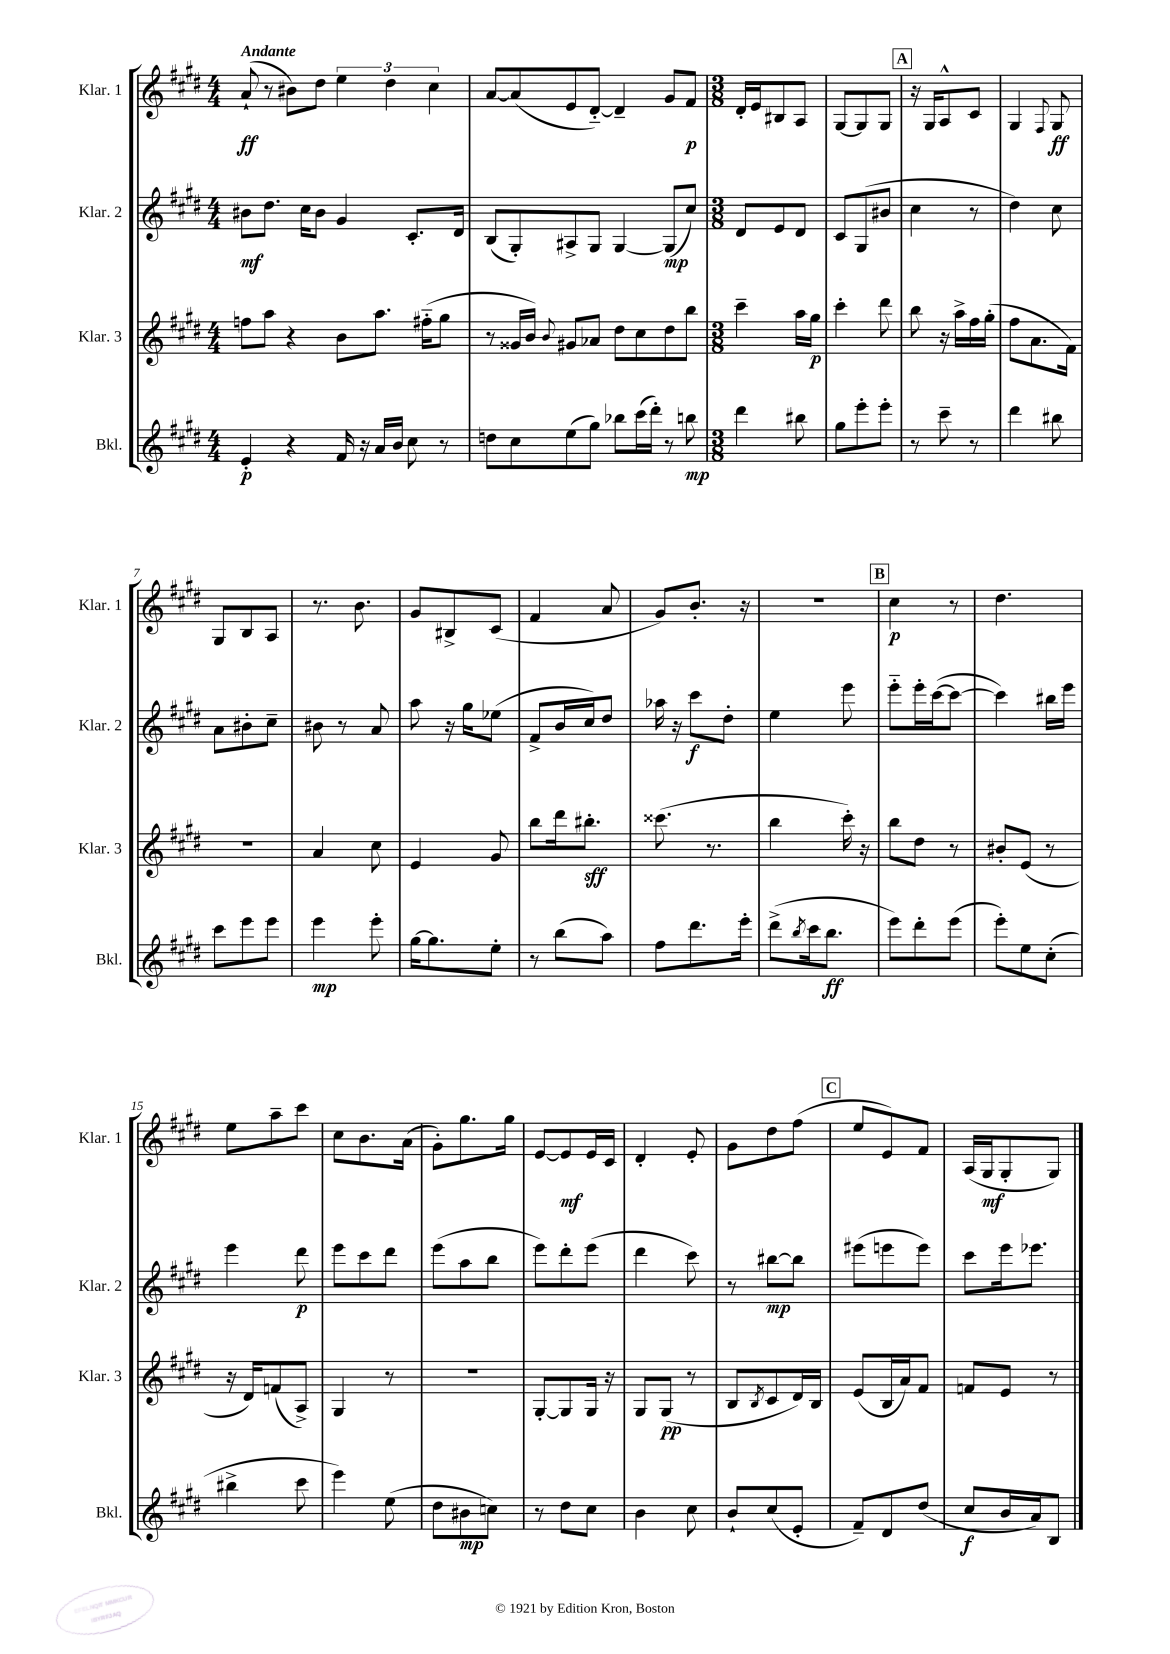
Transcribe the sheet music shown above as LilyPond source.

<<
\new StaffGroup <<
\new Staff = "s0" \with { instrumentName = "Klar. 1" shortInstrumentName = "Klar. 1" } {
    \clef treble \key e \major \numericTimeSignature \time 4/4 \tempo "Andante"
    a'8-!\ff( r8 bis'8) dis''8 \tuplet 3/2 { e''4 dis''4 cis''4 } |
    a'8~ a'8( e'8 dis'8~-_) dis'4-- gis'8 fis'8\p |
    \numericTimeSignature \time 3/8 dis'16-. e'16 bis8 a8 |
    gis8~ gis8 gis8 |
    \mark \markup { \box "A" } r16 gis16 a8-^ cis'8 |
    gis4 \appoggiatura { fis8 } gis8\ff |
    gis8 b8 a8 |
    r8. b'8. |
    gis'8 bis8-> cis'8( |
    fis'4 a'8 |
    gis'8) b'8.-. r16 |
    R4. |
    \mark \markup { \box "B" } cis''4\p r8 |
    dis''4. |
    e''8 a''8-- cis'''8 |
    cis''8 b'8. a'16( |
    gis'8-.) gis''8. gis''16 |
    e'8~ e'8\mf e'16 cis'16 |
    dis'4-. e'8-. |
    gis'8 dis''8 fis''8( |
    \mark \markup { \box "C" } e''8 e'8) fis'8 |
    a16( gis16\mf gis8-. gis8) \bar "|." |
}
\new Staff = "s1" \with { instrumentName = "Klar. 2" shortInstrumentName = "Klar. 2" } {
    \clef treble \key e \major \numericTimeSignature \time 4/4
    bis'8\mf dis''8. cis''16 bis'8 gis'4 cis'8.-. dis'16 |
    b8( gis8-.) ais8-> gis8 gis4~ gis8\mp( cis''8) |
    \numericTimeSignature \time 3/8 dis'8 e'8 dis'8 |
    cis'8 gis8( bis'8 |
    \mark \markup { \box "A" } cis''4 r8 |
    dis''4) cis''8 |
    a'8 bis'8-. cis''8-- |
    bis'8 r8 a'8 |
    a''8 r16 gis''16 ees''8( |
    fis'8-> b'16 cis''16) dis''8 |
    aes''16 r16 cis'''8\f dis''8-. |
    e''4 e'''8 |
    \mark \markup { \box "B" } e'''8-_ e'''16-. cis'''16~( cis'''8~ |
    cis'''4) bis''16 e'''16 |
    e'''4 dis'''8\p |
    e'''8 cis'''8 dis'''8 |
    e'''8( a''8 b''8 |
    e'''8) dis'''8-. e'''8( |
    dis'''4 cis'''8) |
    r8 bis''8~\mp bis''8 |
    \mark \markup { \box "C" } eis'''8( e'''8 e'''8) |
    cis'''8 e'''16 ees'''8. \bar "|." |
}
\new Staff = "s2" \with { instrumentName = "Klar. 3" shortInstrumentName = "Klar. 3" } {
    \clef treble \key e \major \numericTimeSignature \time 4/4
    f''8 a''8 r4 b'8 a''8. fis''16-_( gis''8 |
    r8 gisis'16 b'16) \appoggiatura { b'8 } gis'8 aes'8 dis''8 cis''8 dis''8 b''8 |
    \numericTimeSignature \time 3/8 cis'''4-- a''16 gis''16\p |
    cis'''4-. dis'''8 |
    \mark \markup { \box "A" } b''8 r16 a''16-> fis''16 gis''16-.( |
    fis''8 a'8. fis'16) |
    R4. |
    a'4 cis''8 |
    e'4 gis'8 |
    b''8 dis'''16 bis''8.-.\sff |
    cisis'''8.( r8. |
    b''4 cis'''16-.) r16 |
    \mark \markup { \box "B" } b''8 dis''8 r8 |
    bis'8-. e'8( r8 |
    r16 dis'16) f'8( a8->) |
    gis4 r8 |
    R4. |
    gis8~-. gis8 gis16 r16 |
    gis8 gis8\pp( r8 |
    b8 \acciaccatura { b8 } cis'8 dis'16) b16 |
    \mark \markup { \box "C" } e'8( b16 a'16) fis'8 |
    f'8 e'8 r8 \bar "|." |
}
\new Staff = "s3" \with { instrumentName = "Bkl." shortInstrumentName = "Bkl." } {
    \clef treble \key e \major \numericTimeSignature \time 4/4
    e'4-.\p r4 fis'16 r16 a'16 b'16 cis''8 r8 |
    d''8 cis''8 e''8( gis''8) bes''8 cis'''16( dis'''16-.) r8 b''8\mp |
    \numericTimeSignature \time 3/8 dis'''4 bis''8 |
    gis''8 e'''8-. e'''8-. |
    \mark \markup { \box "A" } r8 cis'''8-- r8 |
    dis'''4 bis''8 |
    cis'''8 e'''8 e'''8 |
    e'''4\mp e'''8-. |
    gis''16~ gis''8. e''8-. |
    r8 b''8( a''8) |
    fis''8 dis'''8. e'''16-. |
    dis'''8->( \acciaccatura { b''8 } cis'''16 b''8.\ff |
    \mark \markup { \box "B" } e'''8) dis'''8-. e'''8( |
    e'''8-.) e''8 cis''8-.( |
    bis''4-> cis'''8 |
    e'''4) e''8( |
    dis''8 bis'8\mp c''8) |
    r8 dis''8 cis''8 |
    b'4 cis''8 |
    b'8-! cis''8( e'8-. |
    \mark \markup { \box "C" } fis'8--) dis'8 dis''8( |
    cis''8\f b'16 a'16) b8 \bar "|." |
}
>>
>>
